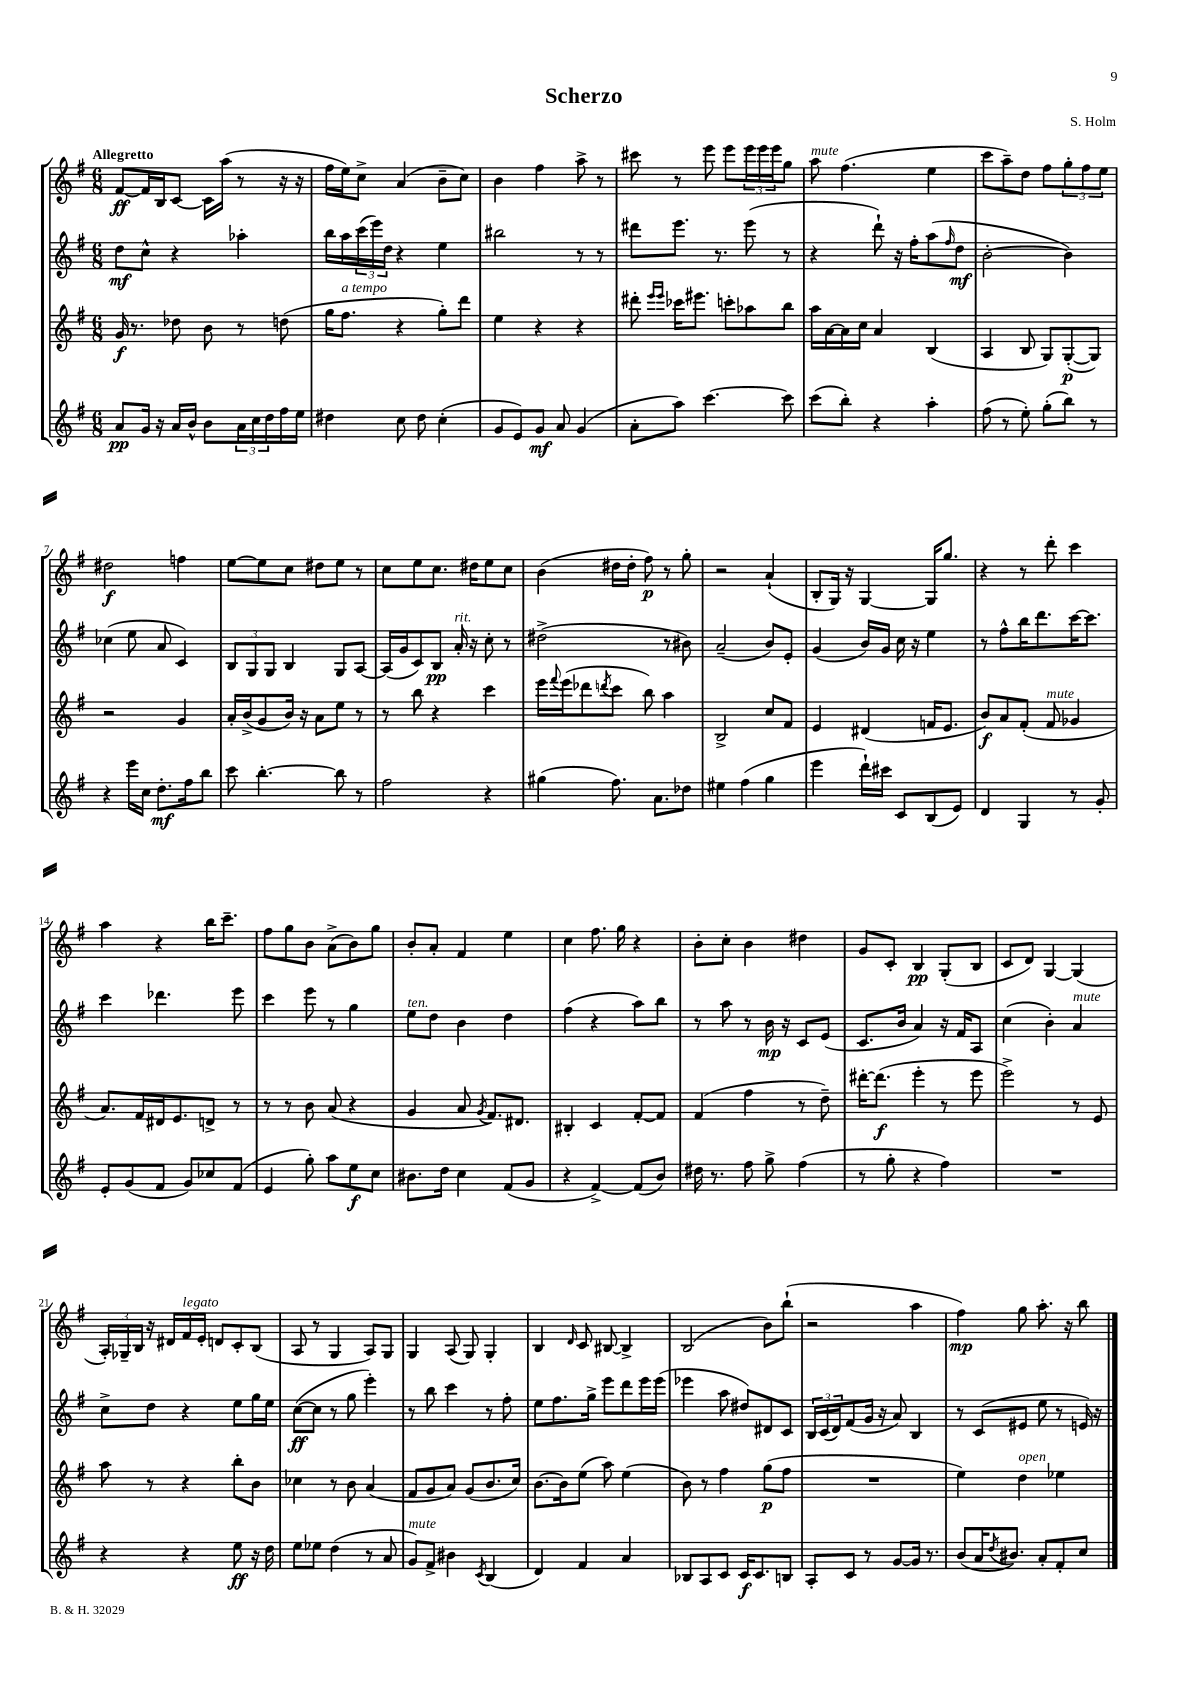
\header { title = "Scherzo" composer = "S. Holm" }
<<
\new StaffGroup <<
\new Staff = "s0" {
    \clef treble \key g \major \numericTimeSignature \time 6/8 \tempo "Allegretto"
    fis'8~\ff fis'16 b16 c'8~ c'16 a''16( r8 r16 r16 |
    fis''16 e''16) c''8-> a'4( b'8-- c''8) |
    b'4 fis''4 a''8-> r8 |
    cis'''8 r8 e'''8 e'''8 \tuplet 3/2 { e'''16 e'''16 e'''16 } g''8 |
    a''8^\markup { \italic "mute" } fis''4.( e''4 |
    c'''8 a''8--) d''8 fis''8 \tuplet 3/2 { g''8-. fis''8 e''8 } |
    dis''2\f f''4 |
    e''8~ e''8 c''8 dis''8 e''8 r8 |
    c''8 e''8 c''8. dis''16 e''8 c''8 |
    b'4( dis''16 dis''16-. fis''8\p) r8 g''8-. |
    r2 a'4-!( |
    b8-. g16) r16 g4~ g16 g''8. |
    r4 r8 d'''8-. c'''4 |
    a''4 r4 b''16 c'''8.-- |
    fis''8 g''8 b'8 a'8->( b'8) g''8 |
    b'8-. a'8-. fis'4 e''4 |
    c''4 fis''8. g''16 r4 |
    b'8-. c''8-. b'4 dis''4 |
    g'8 c'8-. b4\pp g8-.( b8 |
    c'8 d'8) g4~ g4( |
    \tuplet 3/2 { a16-.) ges16-- b16 } r16 dis'16 fis'16^\markup { \italic "legato" } e'16-. d'8 c'8-. b8( |
    a8 r8 g4 a8) g8 |
    g4 a8( g8) g4-. |
    b4 \grace { d'16 } c'8 bis8~ bis4-> |
    b2( b'8) b''8-!( |
    r2 a''4 |
    fis''4\mp) g''8 a''8.-. r16 b''8 \bar "|." |
}
\new Staff = "s1" {
    \clef treble \key g \major \numericTimeSignature \time 6/8
    d''8\mf c''8-^ r4 aes''4-. |
    b''16 a''16 \tuplet 3/2 { c'''16( e'''16) d''16 } r4 e''4 |
    bis''2 r8 r8 |
    dis'''8 e'''8. r8. e'''8( r8 |
    r4 d'''8-!) r16 fis''16-. a''8( \grace { fis''16 } d''8\mf |
    b'2~-. b'4) |
    ces''4( e''8 a'8 c'4) |
    \tuplet 3/2 { b8 g8 g8 } b4 g8 a8~ |
    a16( g'16 c'8) b8\pp a'16-.^\markup { \italic "rit." } r16 c''8-. r8 |
    dis''2->( r8 bis'8) |
    a'2--( b'8) e'8-. |
    g'4( b'16) g'16 c''16 r16 e''4 |
    r8 fis''8-^ b''16 d'''8. c'''16~ c'''8. |
    c'''4 des'''4. e'''8 |
    c'''4 e'''8 r8 g''4 |
    e''8^\markup { \italic "ten." } d''8 b'4 d''4 |
    fis''4( r4 a''8) b''8 |
    r8 a''8 r8 b'16\mp r16 c'8 e'8( |
    c'8. b'16 a'4) r16 fis'16 a8 |
    c''4( b'4-.) a'4^\markup { \italic "mute" } |
    c''8-> d''8 r4 e''8 g''16 e''16 |
    c''8~\ff( c''8 r8 g''8 e'''4-.) |
    r8 b''8 c'''4 r8 fis''8-. |
    e''8 fis''8. g''16-> e'''8 d'''8 e'''16 e'''16( |
    ees'''4 a''8 dis''8) dis'8 c'8 |
    \tuplet 3/2 { b16 c'16( d'16) } fis'8( g'16 r16 a'8) b4 |
    r8 c'8( eis'8 e''8 r8 e'16) r16 \bar "|." |
}
\new Staff = "s2" {
    \clef treble \key g \major \numericTimeSignature \time 6/8
    g'16\f r8. des''8 b'8 r8 d''8( |
    g''16 fis''8.^\markup { \italic "a tempo" } r4 g''8-.) d'''8 |
    e''4 r4 r4 |
    dis'''8-. \grace { e'''16 e'''16 } ces'''16 eis'''8. c'''8-. aes''8 b''8 |
    a''16 a'16~ a'16 c''16 a'4 b4( |
    a4 b8 g8) g8~-.\p( g8) |
    r2 g'4 |
    a'16-. b'16->( g'8 b'16) r16 a'8 e''8 r8 |
    r8 b''8 r4 c'''4 |
    e'''16 \appoggiatura { fis'''8 } e'''16( des'''8 \acciaccatura { d'''8 } c'''8 b''8) a''4 |
    b2-> c''8 fis'8 |
    e'4 dis'4( f'16 e'8. |
    b'8\f) a'8 fis'8-.( fis'8^\markup { \italic "mute" } ges'4 |
    a'8.) fis'16 dis'16 e'8. d'8-> r8 |
    r8 r8 b'8 a'8( r4 |
    g'4 a'8 \acciaccatura { g'8 } fis'8.) dis'8. |
    bis4-. c'4 fis'8~-. fis'8 |
    fis'4( fis''4 r8 d''8--) |
    dis'''16~-. dis'''8.\f( e'''4-. r8 e'''8 |
    e'''2->) r8 e'8 |
    a''8 r8 r4 b''8-. b'8 |
    ces''4 r8 b'8 a'4( |
    fis'8 g'8 a'8) g'8( b'8. c''16) |
    b'8.~ b'16 e''8( a''8) e''4( |
    b'8) r8 fis''4 g''8\p( fis''8 |
    R2. |
    e''4) d''4^\markup { \italic "open" } ees''4 \bar "|." |
}
\new Staff = "s3" {
    \clef treble \key g \major \numericTimeSignature \time 6/8
    a'8\pp g'16 r16 a'16 b'16-^ b'8 \tuplet 3/2 { a'16 c''16 d''16 } fis''16 e''16 |
    dis''4 c''8 dis''8 c''4-.( |
    g'8 e'8) g'8\mf a'8 g'4( |
    a'8-. a''8) c'''4.~ c'''8 |
    c'''8( b''8-.) r4 a''4-. |
    fis''8( r8 e''8-.) g''8-.( b''8) r8 |
    r4 e'''16 c''16 d''8.-.\mf fis''16 b''8 |
    c'''8 b''4.~-. b''8 r8 |
    fis''2 r4 |
    gis''4( fis''8.) a'8. des''8 |
    eis''4 fis''4( g''4 |
    e'''4 d'''16-!) cis'''16 c'8 b8( e'8) |
    d'4 g4 r8 g'8-. |
    e'8-. g'8( fis'8 g'8) ces''8 fis'8( |
    e'4 g''8-.) a''8 e''8\f c''8 |
    bis'8. d''16 c''4 fis'8( g'8 |
    r4 fis'4~->) fis'8( b'8) |
    dis''16 r8. fis''8 g''8-> fis''4( |
    r8 g''8-. r4 fis''4) |
    R2. |
    r4 r4 e''8\ff r16 d''16 |
    e''8 ees''8 d''4( r8 a'8 |
    g'8^\markup { \italic "mute" }) fis'8-> bis'4 \acciaccatura { c'8 } b4( |
    d'4) fis'4 a'4 |
    bes8 a8 c'8 c'16\f c'8. b8 |
    a8-. c'8 r8 g'8~ g'16 r8. |
    b'8( a'16 \acciaccatura { d''8 } bis'8.) a'8-. fis'8-. c''8 \bar "|." |
}
>>
>>
